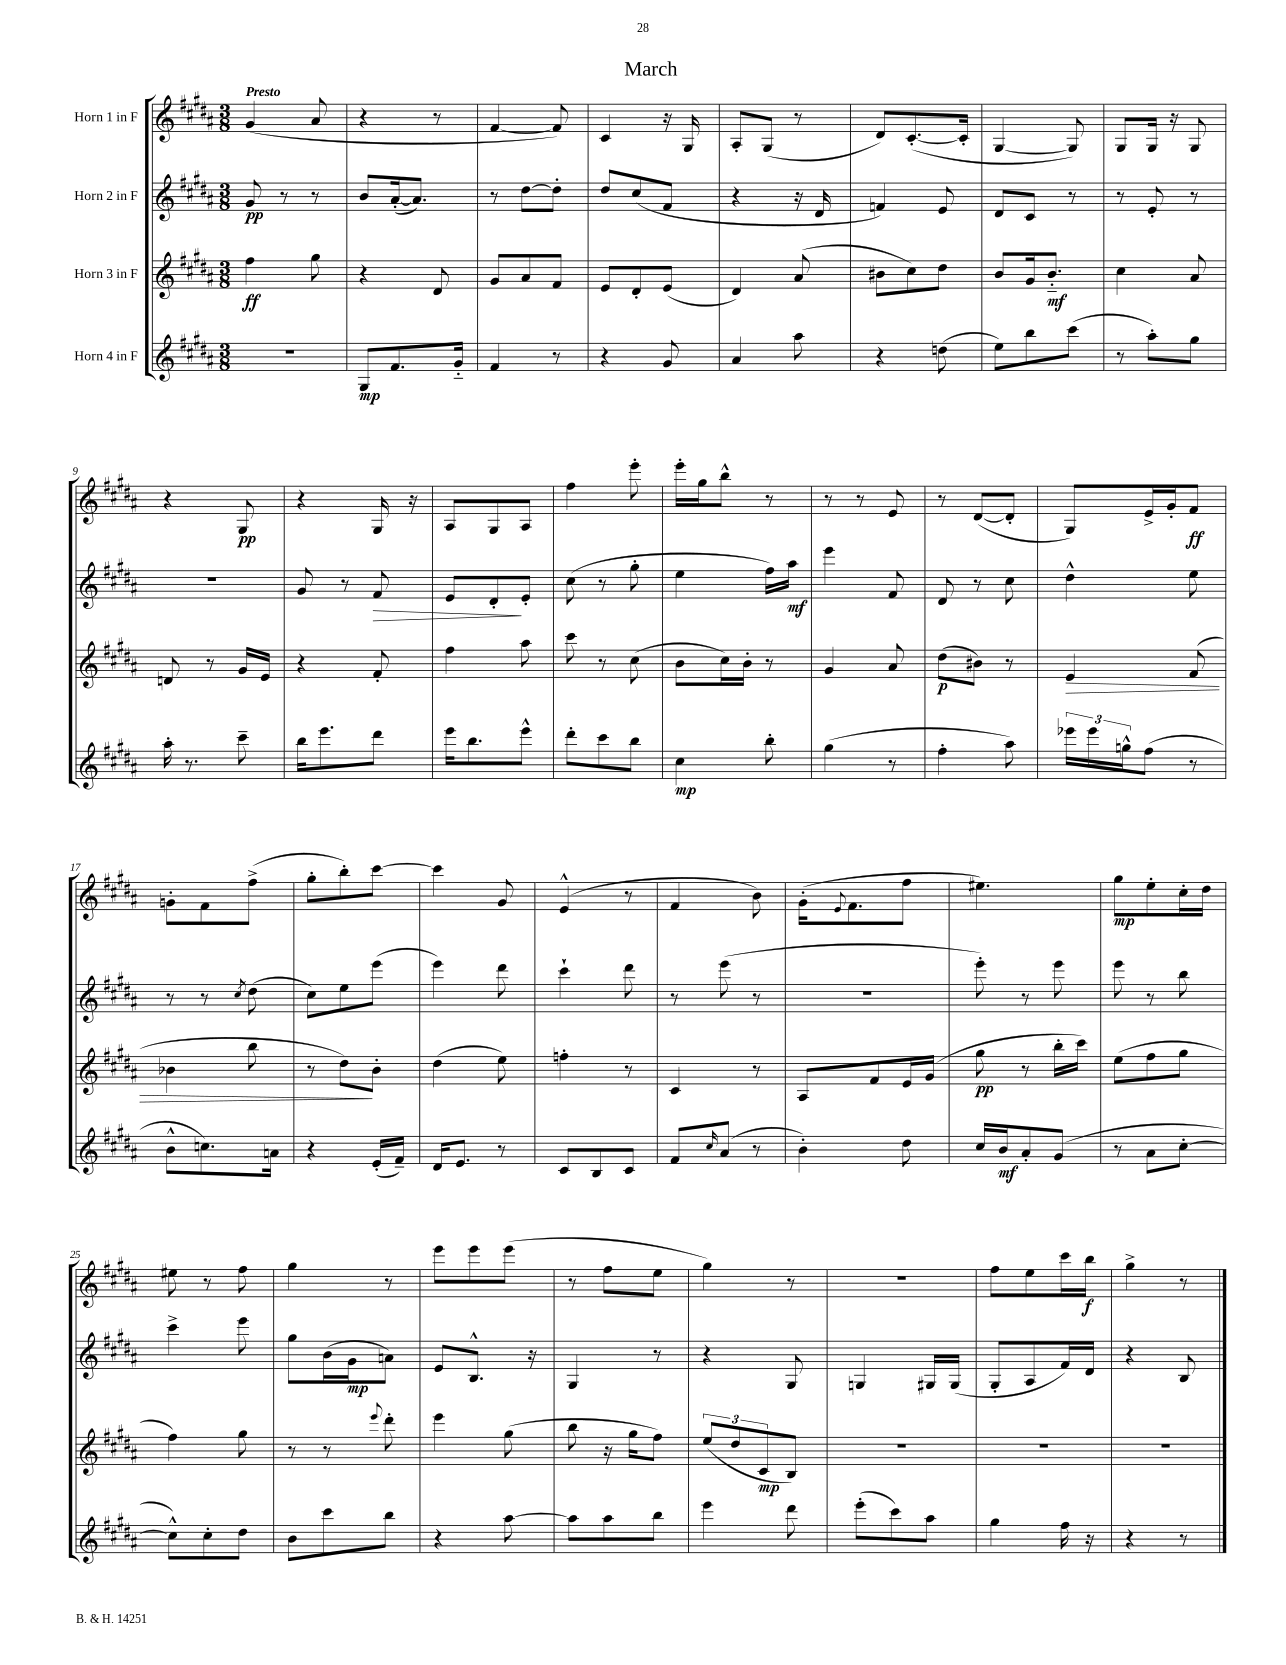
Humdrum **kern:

**kern	**dynam	**kern	**dynam	**kern	**dynam	**kern	**dynam
*part4	*part4	*part3	*part3	*part2	*part2	*part1	*part1
*staff4	*staff4	*staff3	*staff3	*staff2	*staff2	*staff1	*staff1
*I"Horn 4 in F	*	*I"Horn 3 in F	*	*I"Horn 2 in F	*	*I"Horn 1 in F	*
*clefG2	*	*clefG2	*	*clefG2	*	*clefG2	*
*k[f#c#g#d#a#]	*	*k[f#c#g#d#a#]	*	*k[f#c#g#d#a#]	*	*k[f#c#g#d#a#]	*
*M3/8	*	*M3/8	*	*M3/8	*	*M3/8	*
=1	=1	=1	=1	=1	=1	=1	=1
!	!	!	!	!	!	!LO:TX:a:B:t=Presto	!
4.r	.	4ff#\	ff	8g#/	pp	(4g#/	.
.	.	.	.	8r	.	.	.
.	.	8gg#\	.	8r	.	8a#/	.
=2	=2	=2	=2	=2	=2	=2	=2
8G#/L	mp	4r	.	8b/L	.	4r	.
8.f#/	.	.	.	([16a#'/k	.	.	.
.	.	.	.	8.a#/J])	.	.	.
.	.	8d#/	.	.	.	8r	.
16g#/Jk	.	.	.	.	.	.	.
=3	=3	=3	=3	=3	=3	=3	=3
4f#/	.	8g#/L	.	8r	.	[4f#/	.
.	.	8a#/	.	[8dd#\L	.	.	.
8r	.	8f#/J	.	8dd#'\J]	.	8f#/])	.
=4	=4	=4	=4	=4	=4	=4	=4
4r	.	8e/L	.	8dd#/L	.	4c#/	.
.	.	8d#'/	.	(8cc#/	.	.	.
8g#/	.	(8e/J	.	8f#/J	.	16r	.
.	.	.	.	.	.	16G#/	.
=5	=5	=5	=5	=5	=5	=5	=5
4a#/	.	4d#/)	.	4r	.	8A#'/L	.
.	.	.	.	.	.	(8G#/J	.
8aa#\	.	(8a#/	.	16r	.	8r	.
.	.	.	.	16d#/	.	.	.
=6	=6	=6	=6	=6	=6	=6	=6
4r	.	8b#X\L	.	4fn/)	.	8d#/L)	.
.	.	8cc#\)	.	.	.	([8.c#'/	.
(8ddn\	.	8dd#\J	.	8e/	.	.	.
.	.	.	.	.	.	16c#'/Jk]	.
=7	=7	=7	=7	=7	=7	=7	=7
8ee\L)	.	8b/L	.	8d#/L	.	[4G#/	.
8bb\	.	16g#/k	.	8c#/J	.	.	.
.	.	8.b/J	mf	.	.	.	.
(8ccc#\J	.	.	.	8r	.	8G#/])	.
=8	=8	=8	=8	=8	=8	=8	=8
8r	.	4cc#\	.	8r	.	8G#/L	.
8aa#'\L)	.	.	.	8e'/	.	16G#/Jk	.
.	.	.	.	.	.	16r	.
8gg#\J	.	8a#/	.	8r	.	8G#/	.
!!LO:LB:g=z
=9	=9	=9	=9	=9	=9	=9	=9
16aa#'\	.	8dn/	.	4.r	.	4r	.
8.r	.	.	.	.	.	.	.
.	.	8r	.	.	.	.	.
8ccc#~\	.	16g#/LL	.	.	.	8G#/	pp
.	.	16e/JJ	.	.	.	.	.
=10	=10	=10	=10	=10	=10	=10	=10
16bb\KL	.	4r	.	8g#/	.	4r	.
8.eee\	.	.	.	.	.	.	.
.	.	.	.	8r	.	.	.
!	!	!	!	!	!LO:HP:b	!	!
8ddd#\J	.	8f#'/	.	8f#/	>	16G#/	.
.	.	.	.	.	.	16r	.
=11	=11	=11	=11	=11	=11	=11	=11
16eee\KL	.	4ff#\	.	8e/L	.	8A#/L	.
8.bb\	.	.	.	.	.	.	.
.	.	.	.	8d#'/	.	8G#/	.
8eee^^\J	.	8aa#\	.	8e'/J	]	8A#/J	.
=12	=12	=12	=12	=12	=12	=12	=12
8ddd#'\L	.	8ccc#\	.	(8cc#\	.	4ff#\	.
8ccc#\	.	8r	.	8r	.	.	.
8bb\J	.	(8cc#\	.	8gg#'\	.	8eee'\	.
=13	=13	=13	=13	=13	=13	=13	=13
4cc#\	mp	8b\L	.	4ee\	.	16eee'\LL	.
.	.	.	.	.	.	16gg#\J	.
.	.	16cc#\L)	.	.	.	8bb^^\J	.
.	.	16b'\JJ	.	.	.	.	.
8bb'\	.	8r	.	16ff#\LL)	.	8r	.
.	.	.	.	16aa#\JJ	mf	.	.
=14	=14	=14	=14	=14	=14	=14	=14
(4gg#\	.	4g#/	.	4eee\	.	8r	.
.	.	.	.	.	.	8r	.
8r	.	8a#/	.	8f#/	.	8e/	.
=15	=15	=15	=15	=15	=15	=15	=15
4ff#'\	.	(8dd#\L	p	8d#/	.	8r	.
.	.	8b#X\J)	.	8r	.	([8d#/L	.
8aa#\)	.	8r	.	8cc#\	.	8d#'/J]	.
=16	=16	=16	=16	=16	=16	=16	=16
!	!	!	!LO:HP:b	!	!	!	!
24eee-X\LL	.	4e/	>	4dd#^^\	.	8G#/L)	.
24eee-\	.	.	.	.	.	.	.
24ggn^^\J	.	.	.	.	.	.	.
(8ff#\J	.	.	.	.	.	16e^/L	.
.	.	.	.	.	.	16g#'/J	.
8r	.	(8f#/	.	8ee\	.	8f#/J	ff
!!LO:LB:g=z
=17	=17	=17	=17	=17	=17	=17	=17
8b^^\L	.	4b-X\	.	8r	.	8gn'\L	.
8.ccn\)	.	.	.	8r	.	8f#\	.
.	.	.	.	8qcc#/	.	.	.
.	.	8bb\	.	(8dd#\	.	(8ff#^\J	.
16an\Jk	.	.	.	.	.	.	.
=18	=18	=18	=18	=18	=18	=18	=18
4r	.	8r	.	8cc#\L)	.	8gg#'\L	.
.	.	8dd#\L)	.	8ee\	.	8bb'\)	.
(16e'/LL	.	8b'\J	]	(8eee\J	.	[8ccc#\J	.
16f#~/JJ)	.	.	.	.	.	.	.
=19	=19	=19	=19	=19	=19	=19	=19
16d#/KL	.	(4dd#\	.	4eee\)	.	4ccc#\]	.
8.e/J	.	.	.	.	.	.	.
8r	.	8ee\)	.	8ddd#\	.	8g#/	.
=20	=20	=20	=20	=20	=20	=20	=20
8c#/L	.	4ffn'\	.	4ccc#`\	.	(4e^^/	.
8B/	.	.	.	.	.	.	.
8c#/J	.	8r	.	8ddd#\	.	8r	.
=21	=21	=21	=21	=21	=21	=21	=21
8f#/L	.	4c#/	.	8r	.	4f#/	.
16qqcc#/	.	.	.	.	.	.	.
(8a#/J	.	.	.	(8eee\	.	.	.
8r	.	8r	.	8r	.	8b\)	.
=22	=22	=22	=22	=22	=22	=22	=22
4b'\)	.	8A#/L	.	4.r	.	(16g#'\KL	.
.	.	.	.	.	.	8qqe/	.
.	.	.	.	.	.	8.f#\	.
.	.	8f#/	.	.	.	.	.
8dd#\	.	16e/L	.	.	.	8ff#\J	.
.	.	(16g#/JJ	.	.	.	.	.
=23	=23	=23	=23	=23	=23	=23	=23
16cc#/LL	.	8gg#\	pp	8eee'\)	.	4.ee#X\)	.
16b/J	mf	.	.	.	.	.	.
8a#'/	.	8r	.	8r	.	.	.
(8g#/J	.	16bb'\LL	.	8eee\	.	.	.
.	.	16ccc#\JJ)	.	.	.	.	.
=24	=24	=24	=24	=24	=24	=24	=24
8r	.	(8ee\L	.	8eee\	.	8gg#\L	mp
8a#\L	.	8ff#\	.	8r	.	8ee'\	.
[8cc#'\J	.	8gg#\J	.	8bb\	.	16cc#'\L	.
.	.	.	.	.	.	16dd#\JJ	.
!!LO:LB:g=z
=25	=25	=25	=25	=25	=25	=25	=25
8cc#^^\L])	.	4ff#\)	.	4ccc#^\	.	8ee#X\	.
8cc#'\	.	.	.	.	.	8r	.
8dd#\J	.	8gg#\	.	8eee\	.	8ff#\	.
=26	=26	=26	=26	=26	=26	=26	=26
8b\L	.	8r	.	8gg#\L	.	4gg#\	.
8ccc#\	.	8r	.	(16b\L	.	.	.
.	.	.	.	16g#\J	mp	.	.
.	.	8qqeee/	.	.	.	.	.
8bb\J	.	8ddd#'\	.	8an\J)	.	8r	.
=27	=27	=27	=27	=27	=27	=27	=27
4r	.	4eee\	.	8e/L	.	8eee\L	.
.	.	.	.	8.B^^/J	.	8eee\	.
[8aa#\	.	(8gg#\	.	.	.	(8eee\J	.
.	.	.	.	16r	.	.	.
=28	=28	=28	=28	=28	=28	=28	=28
8aa#\L]	.	8bb\	.	4G#/	.	8r	.
8aa#\	.	16r	.	.	.	8ff#\L	.
.	.	16gg#\KL	.	.	.	.	.
8bb\J	.	8ff#\J)	.	8r	.	8ee\J	.
=29	=29	=29	=29	=29	=29	=29	=29
4eee\	.	(12ee/L	.	4r	.	4gg#\)	.
.	.	12dd#/	.	.	.	.	.
.	.	12c#/	mp	.	.	.	.
8ddd#\	.	8B/J)	.	8G#/	.	8r	.
=30	=30	=30	=30	=30	=30	=30	=30
(8eee'\L	.	4.r	.	4Gn/	.	4.r	.
8ccc#\)	.	.	.	.	.	.	.
8aa#\J	.	.	.	16G#X/LL	.	.	.
.	.	.	.	(16G#/JJ	.	.	.
=31	=31	=31	=31	=31	=31	=31	=31
4gg#\	.	4.r	.	8G#'/L	.	8ff#\L	.
.	.	.	.	8A#/	.	8ee\	.
16ff#\	.	.	.	16f#/L)	.	16ccc#\L	.
16r	.	.	.	16d#/JJ	.	16bb\JJ	f
=32	=32	=32	=32	=32	=32	=32	=32
4r	.	4.r	.	4r	.	4gg#^\	.
8r	.	.	.	8B/	.	8r	.
==	==	==	==	==	==	==	==
*-	*-	*-	*-	*-	*-	*-	*-
